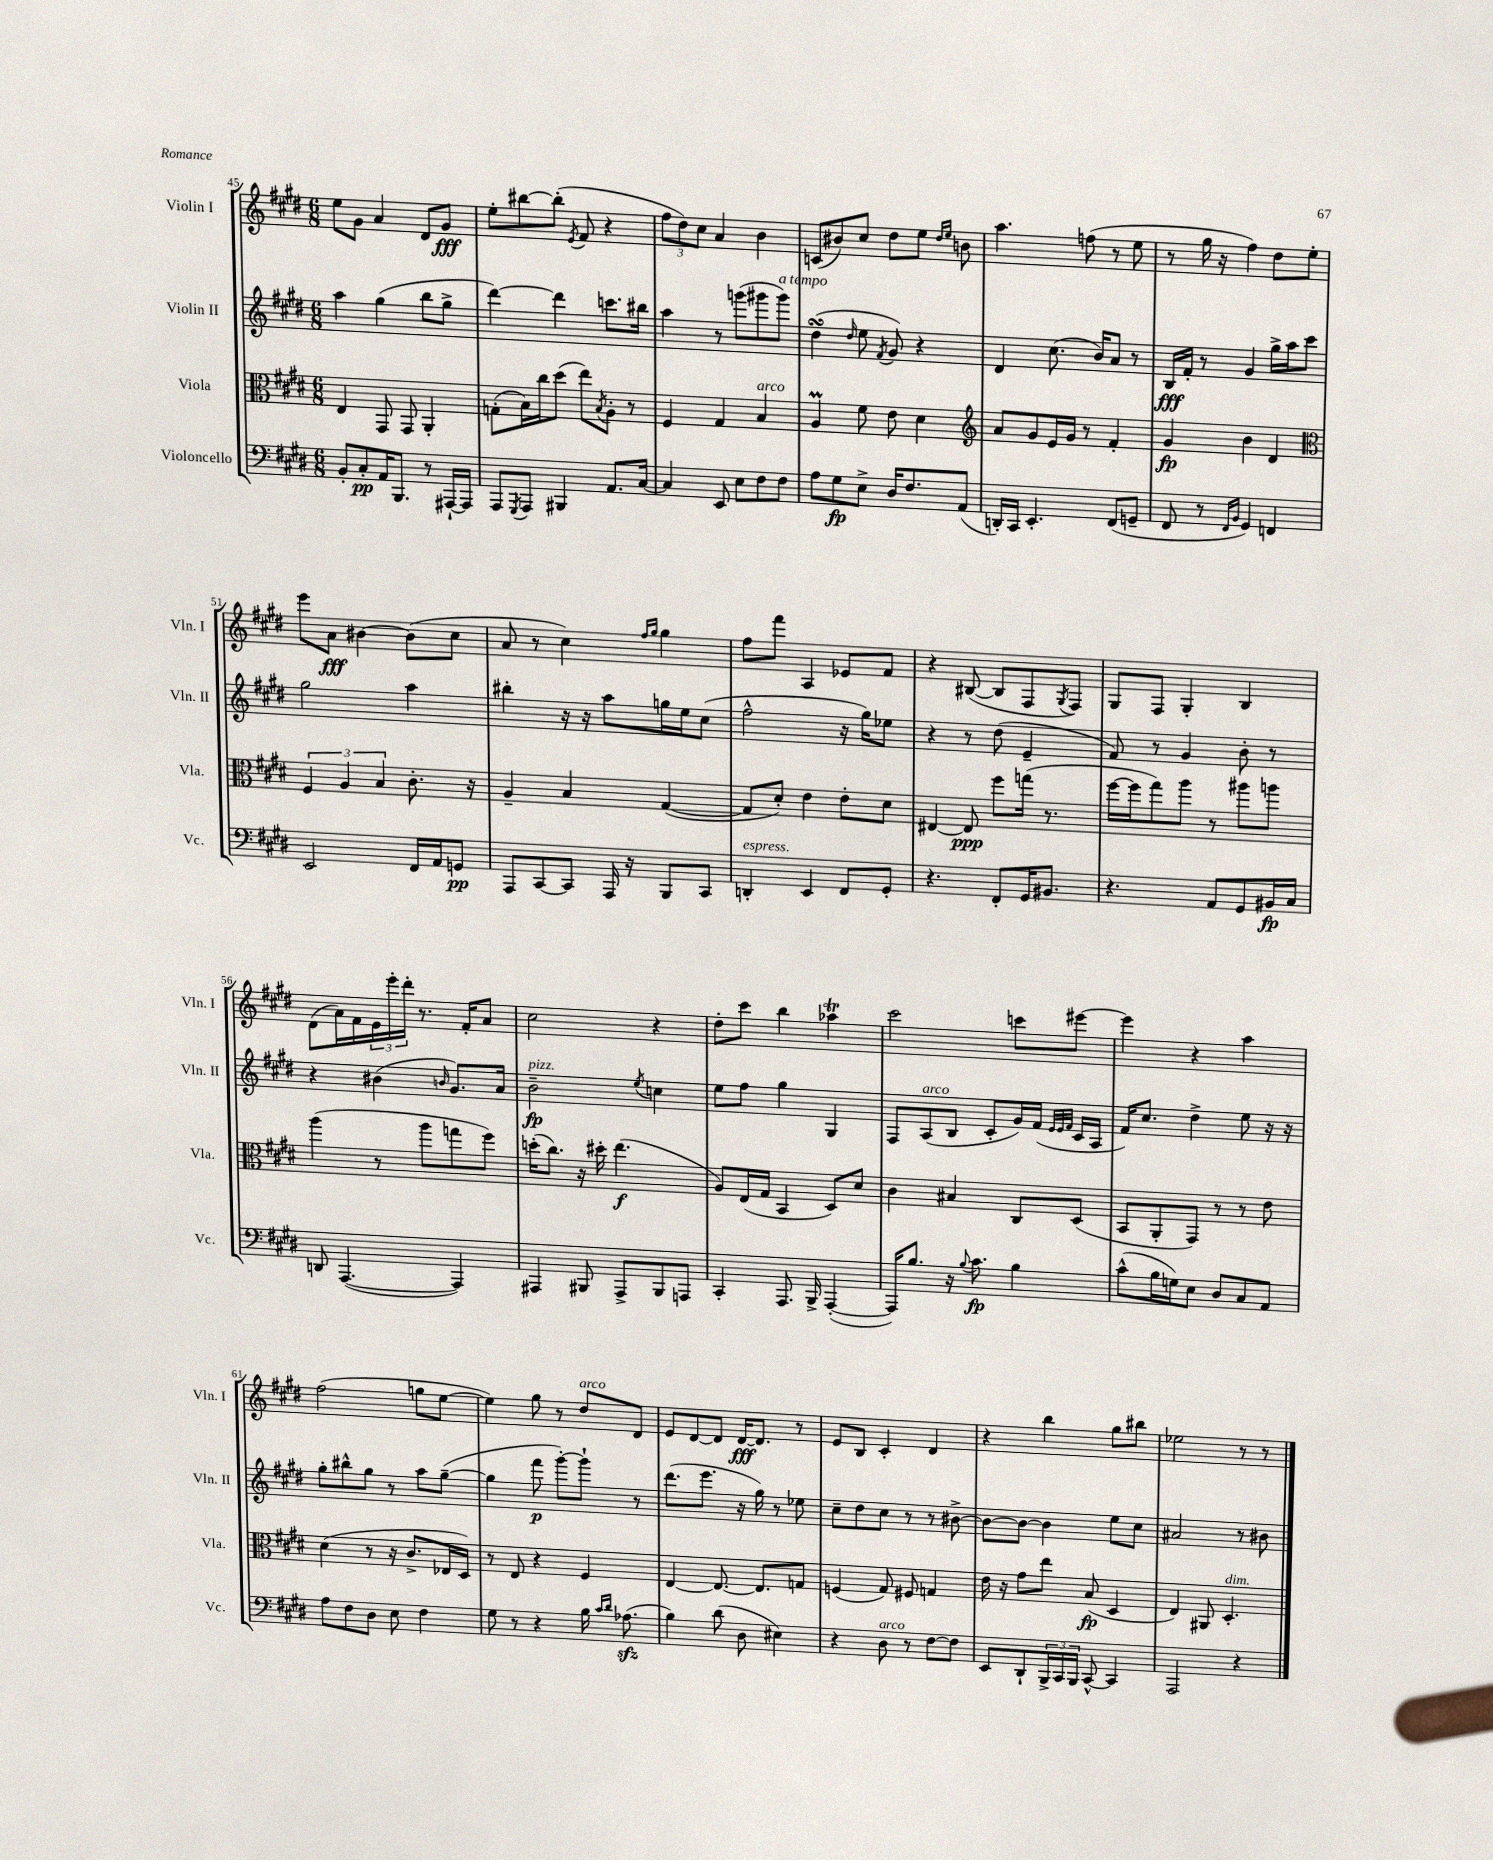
<<
\new StaffGroup <<
\new Staff = "s0" \with { instrumentName = "Violin I" shortInstrumentName = "Vln. I" } {
    \clef treble \key e \major \numericTimeSignature \time 6/8
    e''8 gis'8 a'4 dis'8 gis'8\fff |
    e''8-. bis''8~ bis''8-.( \acciaccatura { e'8 } fis'8 r4 |
    \tuplet 3/2 { fis''8 dis''8) cis''8 } a'4 b'4 |
    c'8( bis'8) cis''8 dis''8 e''8 \grace { dis''16 e''16 } b'8 |
    a''4. f''8( r8 e''8 |
    r8 gis''16 r16 fis''4) dis''8 e''8-. |
    e'''8 a'8\fff bis'4~ bis'8( cis''8 |
    a'8 r8 cis''4) \grace { fis''16 gis''16 } gis''4 |
    fis''8 fis'''8 a4 ees'8 fis'8 |
    r4 bis8~( bis8 fis8 \acciaccatura { gis8 } fis8) |
    gis8 fis8 gis4-. b4 |
    dis'8( a'16) fis'16 \tuplet 3/2 { e'16 e'''16-. dis'''16-. } r8. fis'16-. a'8 |
    cis''2 r4 |
    dis''8-. cis'''8 b''4 aes''4\trill |
    cis'''2 c'''8 eis'''8~ |
    eis'''4 r4 a''4 |
    fis''2( g''8 e''8~ |
    e''4) gis''8 r8 dis''8^\markup { \italic "arco" } dis'8 |
    e'8 dis'8~ dis'8 dis'16~\fff dis'8. r8 |
    e'8 b8 cis'4-. dis'4 |
    r4 b''4 gis''8 bis''8 |
    ees''2 r8 r8 \bar "|." |
}
\new Staff = "s1" \with { instrumentName = "Violin II" shortInstrumentName = "Vln. II" } {
    \clef treble \key e \major \numericTimeSignature \time 6/8
    a''4 gis''4( b''8 gis''8-> |
    dis'''4~) dis'''4 c'''8. bis''16 |
    a''4 r8 g'''8( gis'''8 gis'''8^\markup { \italic "a tempo" }) |
    dis''4\turn( \grace { dis''16 } e''8 \acciaccatura { fis'8 } gis'8) r4 |
    dis'4 cis''8.( b'16) a'8 r8 |
    b16\fff fis'16-. r8 gis'4 gis''16-> a''16 cis'''8 |
    gis''2 a''4 |
    bis''4-. r16 r16 a''8 g''16 e''16 cis''8( |
    fis''2-^ r16 gis''16) ees''8 |
    r4 r8 dis''8( e'4-- |
    fis'8) r8 gis'4 b'8-. r8 |
    r4 bis'4( \grace { b'16 } gis'8.) a'16 |
    b'2--\fp^\markup { \italic "pizz." } \acciaccatura { e''8 } c''4 |
    e''8 fis''8 gis''4 gis4 |
    fis8 a8^\markup { \italic "arco" }( b8 cis'8-. gis'16) fis'16( \grace { e'32 e'32 fis'32 } cis'16 a16 |
    fis'16) cis''8. dis''4-> e''8 r16 r16 |
    gis''8-. bis''8-^ gis''8 r8 a''8 gis''8~--( |
    gis''4 fis'''8\p gis'''8~-.) gis'''8-! r8 |
    dis'''8.( e'''8. r16 gis''16) r8 ees''8 |
    cis''8-- dis''8 cis''8 r8 r8 bis'8~-> |
    bis'8~ bis'8~ bis'4 e''8 cis''8 |
    ais'2 r8 bis'8 \bar "|." |
}
\new Staff = "s2" \with { instrumentName = "Viola" shortInstrumentName = "Vla." } {
    \clef alto \key e \major \numericTimeSignature \time 6/8
    e4 gis,8 gis,8 a,4-. |
    g8-.( b16) cis''16 dis''8( e''8) \acciaccatura { b8 } a8-. r8 |
    fis4 gis4 b4^\markup { \italic "arco" } |
    a4\prall fis'8 e'8 dis'4 |
    \clef treble a'8 gis'8 e'16 gis'16 r8 fis'4-. |
    gis'4\fp b'4 dis'4 |
    \clef alto \tuplet 3/2 { fis4 a4 b4 } cis'8.-. r16 |
    a4-- b4 gis4~( |
    gis8 dis'8-.) e'4 e'8-. dis'8 |
    eis4~ eis8\ppp fis''8 g''16( r8. |
    fis''16~ fis''16 gis''8) a''8 r8 ais''8 a''8 |
    a''4( r8 a''8 g''8 fis''8) |
    d''16-.( cis''8.) r16 dis''16-. e''4.\f( |
    a8) e16( gis16 b,4 dis8) dis'8 |
    cis'4 bis4 cis8 dis8( |
    b,8 a,8-. gis,8) r8 r8 e'8 |
    dis'4( r8 r16 cis'8.-> ees16 dis16) |
    r8 e8 r4 fis4 |
    e4~ e8.~ e8. g8 |
    f4( gis8) fis8 g4 |
    e'16 r16 gis'8 e''8 b8\fp( dis4 |
    e4) ais,8 dis4.-.^\markup { \italic "dim." } \bar "|." |
}
\new Staff = "s3" \with { instrumentName = "Violoncello" shortInstrumentName = "Vc." } {
    \clef bass \key e \major \numericTimeSignature \time 6/8
    b,8-. cis8-.\pp a,16 b,,8. r8 ais,,16~-! ais,,16 |
    a,,8 \acciaccatura { gis,,8 } a,,8 bis,,4 a,8. cis16~ |
    cis4 e,8 e8 fis8 fis8 |
    a8 gis8\fp e8-> dis16 fis8. a,8( |
    d,16-.) cis,16 e,4.-. fis,8( g,8-- |
    fis,8 r8 \grace { fis,16 b,16 } gis,4) f,4 |
    e,2 fis,16 a,16 g,8\pp |
    a,,8 cis,8~ cis,8 a,,16 r16 b,,8 cis,8 |
    d,4-.^\markup { \italic "espress." } e,4 fis,8 gis,8-. |
    r4. fis,8-. gis,16 bis,8. |
    r4. a,8 gis,8 bis,16\fp cis16 |
    d,8 a,,4.~( a,,4) |
    ais,,4 bis,,8 ais,,8-> bis,,8 a,,8 |
    cis,4-. a,,8. b,,16-> a,,4~-.( |
    a,,16) b8. r16 \appoggiatura { b8 } cis'8.\fp b4 |
    cis'8-^( b16 g16) e8 dis8 cis8 a,8 |
    a8 fis8 dis8 e8 fis4 |
    gis8 r8 r4 b16 \grace { cis'16 dis'16 } aes8.\sfz( |
    b4) dis'8( dis8 eis4) |
    r4 dis8^\markup { \italic "arco" } r8 fis8~ fis8 |
    e,8 dis,8-! \tuplet 3/2 { b,,16-> cis,16 b,,16 } cis,8~-^ cis,4 |
    a,,2 r4 \bar "|." |
}
>>
>>
\layout { \context { \Score currentBarNumber = #45 } }
